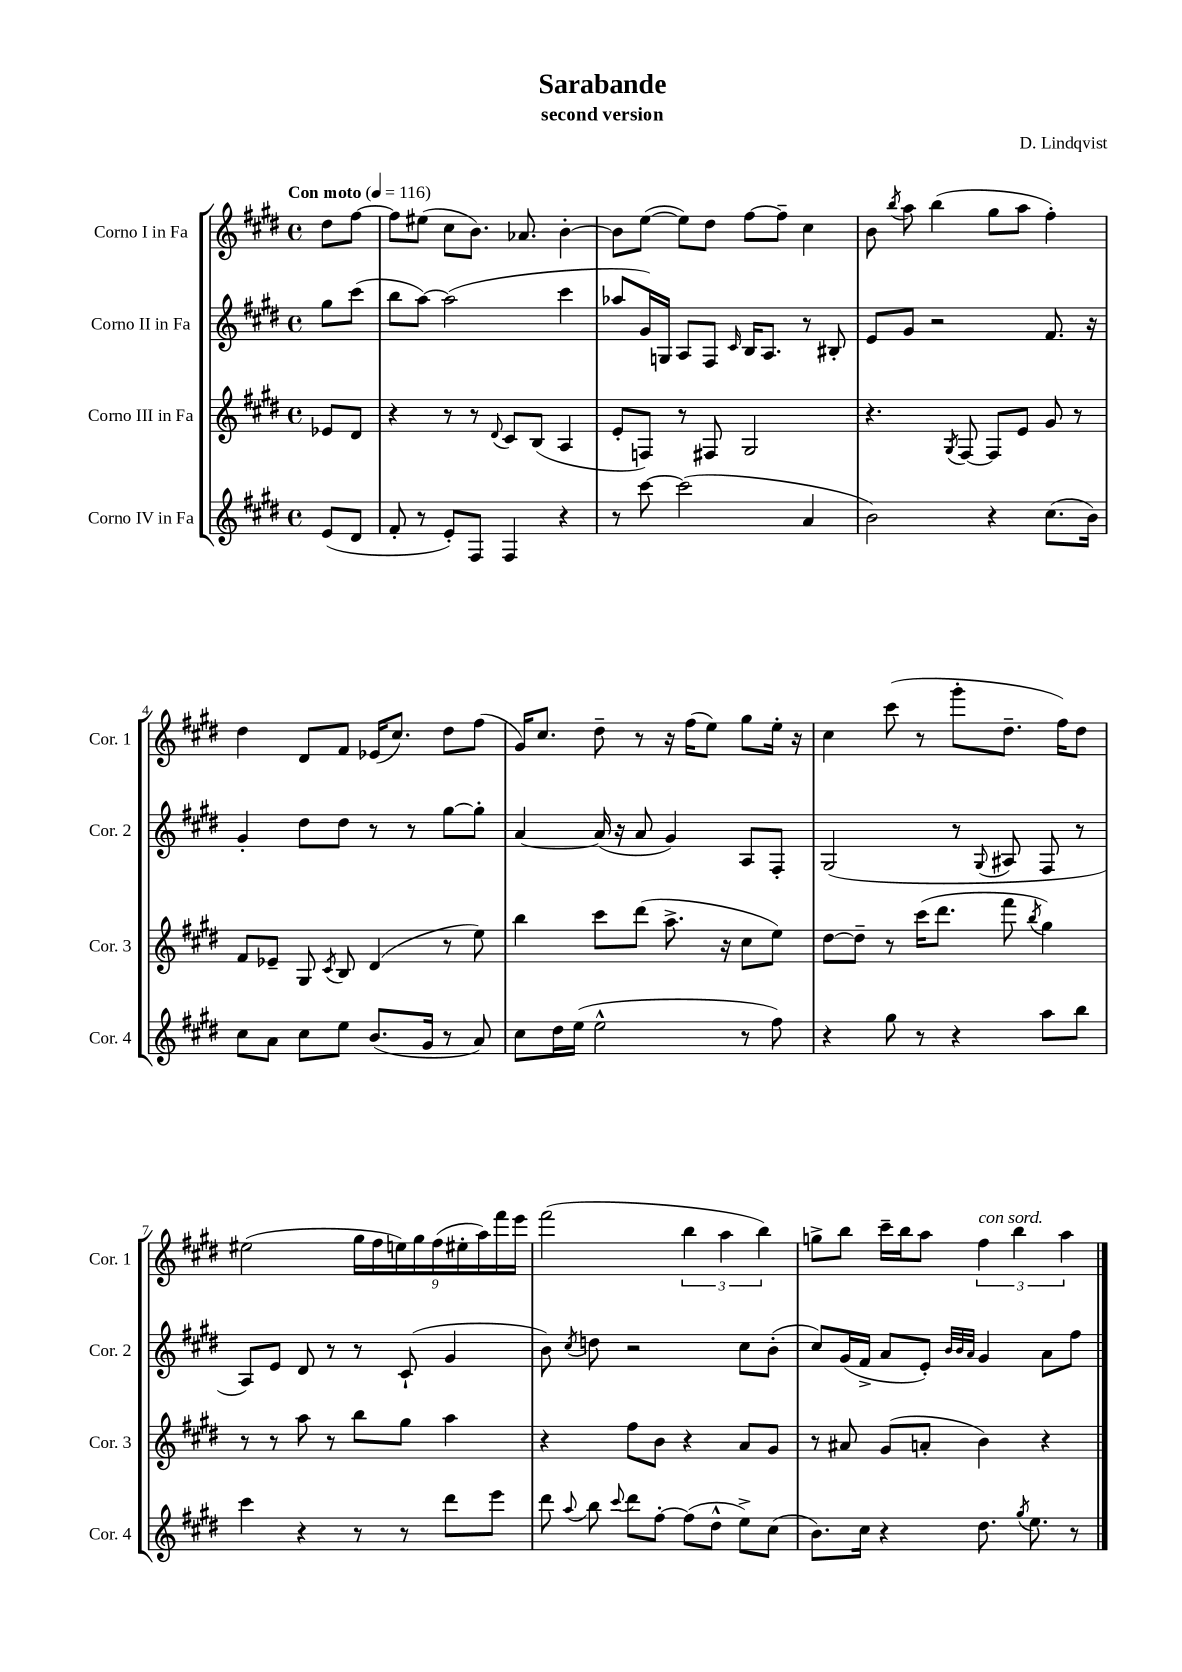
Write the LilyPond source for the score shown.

\header { title = "Sarabande" composer = "D. Lindqvist" subtitle = "second version" }
<<
\new StaffGroup <<
\new Staff = "s0" \with { instrumentName = "Corno I in Fa" shortInstrumentName = "Cor. 1" } {
    \clef treble \key e \major \defaultTimeSignature \time 4/4 \partial 4 \tempo "Con moto" 4 = 116
    \autoBeamOff dis''8[ fis''8]~ |
    fis''8[ eis''8]( cis''8[ b'8.]) aes'8. b'4~-. |
    b'8[ e''8]~( e''8[) dis''8] fis''8[~ fis''8]-- cis''4 |
    b'8 \acciaccatura { b''8 } a''8 b''4( gis''8[ a''8] fis''4-.) |
    dis''4 dis'8[ fis'8] ees'16[( cis''8.]) dis''8[ fis''8]( |
    gis'16[) cis''8.] dis''8-- r8 r16 fis''16[( e''8]) gis''8[ e''16]-. r16 |
    cis''4 cis'''8( r8 gis'''8[-. dis''8.]-- fis''16[) dis''8] |
    eis''2( \tuplet 9/8 { gis''16[ fis''16 e''16) gis''16 fis''16( eis''16-. a''16) fis'''16 e'''16] } |
    fis'''2( \tuplet 3/2 { b''4 a''4 b''4) } |
    g''8[-> b''8] cis'''16[-- b''16 a''8] \tuplet 3/2 { fis''4^\markup { \italic "con sord." } b''4 a''4 } \bar "|." |
}
\new Staff = "s1" \with { instrumentName = "Corno II in Fa" shortInstrumentName = "Cor. 2" } {
    \clef treble \key e \major \defaultTimeSignature \time 4/4 \partial 4
    \autoBeamOff gis''8[ cis'''8]( |
    b''8[ a''8]~) a''2( cis'''4 |
    aes''8[ gis'16) g16] a8[ fis8] \grace { cis'16 } b16[ a8.] r8 bis8-. |
    e'8[ gis'8] r2 fis'8. r16 |
    gis'4-. dis''8[ dis''8] r8 r8 gis''8[~ gis''8]-. |
    a'4~ a'16( r16 a'8 gis'4) a8[ fis8]-. |
    gis2( r8 \appoggiatura { gis8 } ais8 fis8 r8 |
    a8[) e'8] dis'8 r8 r8 cis'8-!( gis'4 |
    b'8) \acciaccatura { cis''8 } d''8 r2 cis''8[ b'8]-.( |
    cis''8[) gis'16( fis'16]-> a'8[ e'8]-.) \grace { b'32[ b'32 a'32] } gis'4 a'8[ fis''8] \bar "|." |
}
\new Staff = "s2" \with { instrumentName = "Corno III in Fa" shortInstrumentName = "Cor. 3" } {
    \clef treble \key e \major \defaultTimeSignature \time 4/4 \partial 4
    \autoBeamOff ees'8[ dis'8] |
    r4 r8 r8 \appoggiatura { dis'8 } cis'8[ b8]( a4 |
    e'8[-. f8]) r8 fis8 gis2 |
    r4. \acciaccatura { gis8 } fis8~ fis8[ e'8] gis'8 r8 |
    fis'8[ ees'8]-- gis8 \acciaccatura { cis'8 } b8 dis'4( r8 e''8) |
    b''4 cis'''8[ dis'''8]( a''8.-> r16 cis''8[ e''8]) |
    dis''8[~ dis''8]-- r8 cis'''16[( dis'''8.] fis'''8 \acciaccatura { b''8 } gis''4) |
    r8 r8 a''8 r8 b''8[ gis''8] a''4 |
    r4 fis''8[ b'8] r4 a'8[ gis'8] |
    r8 ais'8 gis'8[( a'8]-. b'4) r4 \bar "|." |
}
\new Staff = "s3" \with { instrumentName = "Corno IV in Fa" shortInstrumentName = "Cor. 4" } {
    \clef treble \key e \major \defaultTimeSignature \time 4/4 \partial 4
    \autoBeamOff e'8[( dis'8] |
    fis'8-. r8 e'8[-.) fis8] fis4 r4 |
    r8 cis'''8~ cis'''2( a'4 |
    b'2) r4 cis''8.[( b'16]) |
    cis''8[ a'8] cis''8[ e''8] b'8.[( gis'16] r8 a'8) |
    cis''8[ dis''16 e''16]( e''2-^ r8 fis''8) |
    r4 gis''8 r8 r4 a''8[ b''8] |
    cis'''4 r4 r8 r8 dis'''8[ e'''8] |
    dis'''8 \appoggiatura { a''8 } b''8 \appoggiatura { cis'''8 } dis'''8[ fis''8]~-. fis''8[( dis''8]-^ e''8[->) cis''8]( |
    b'8.[) cis''16] r4 dis''8. \acciaccatura { gis''8 } e''8. r8 \bar "|." |
}
>>
>>
